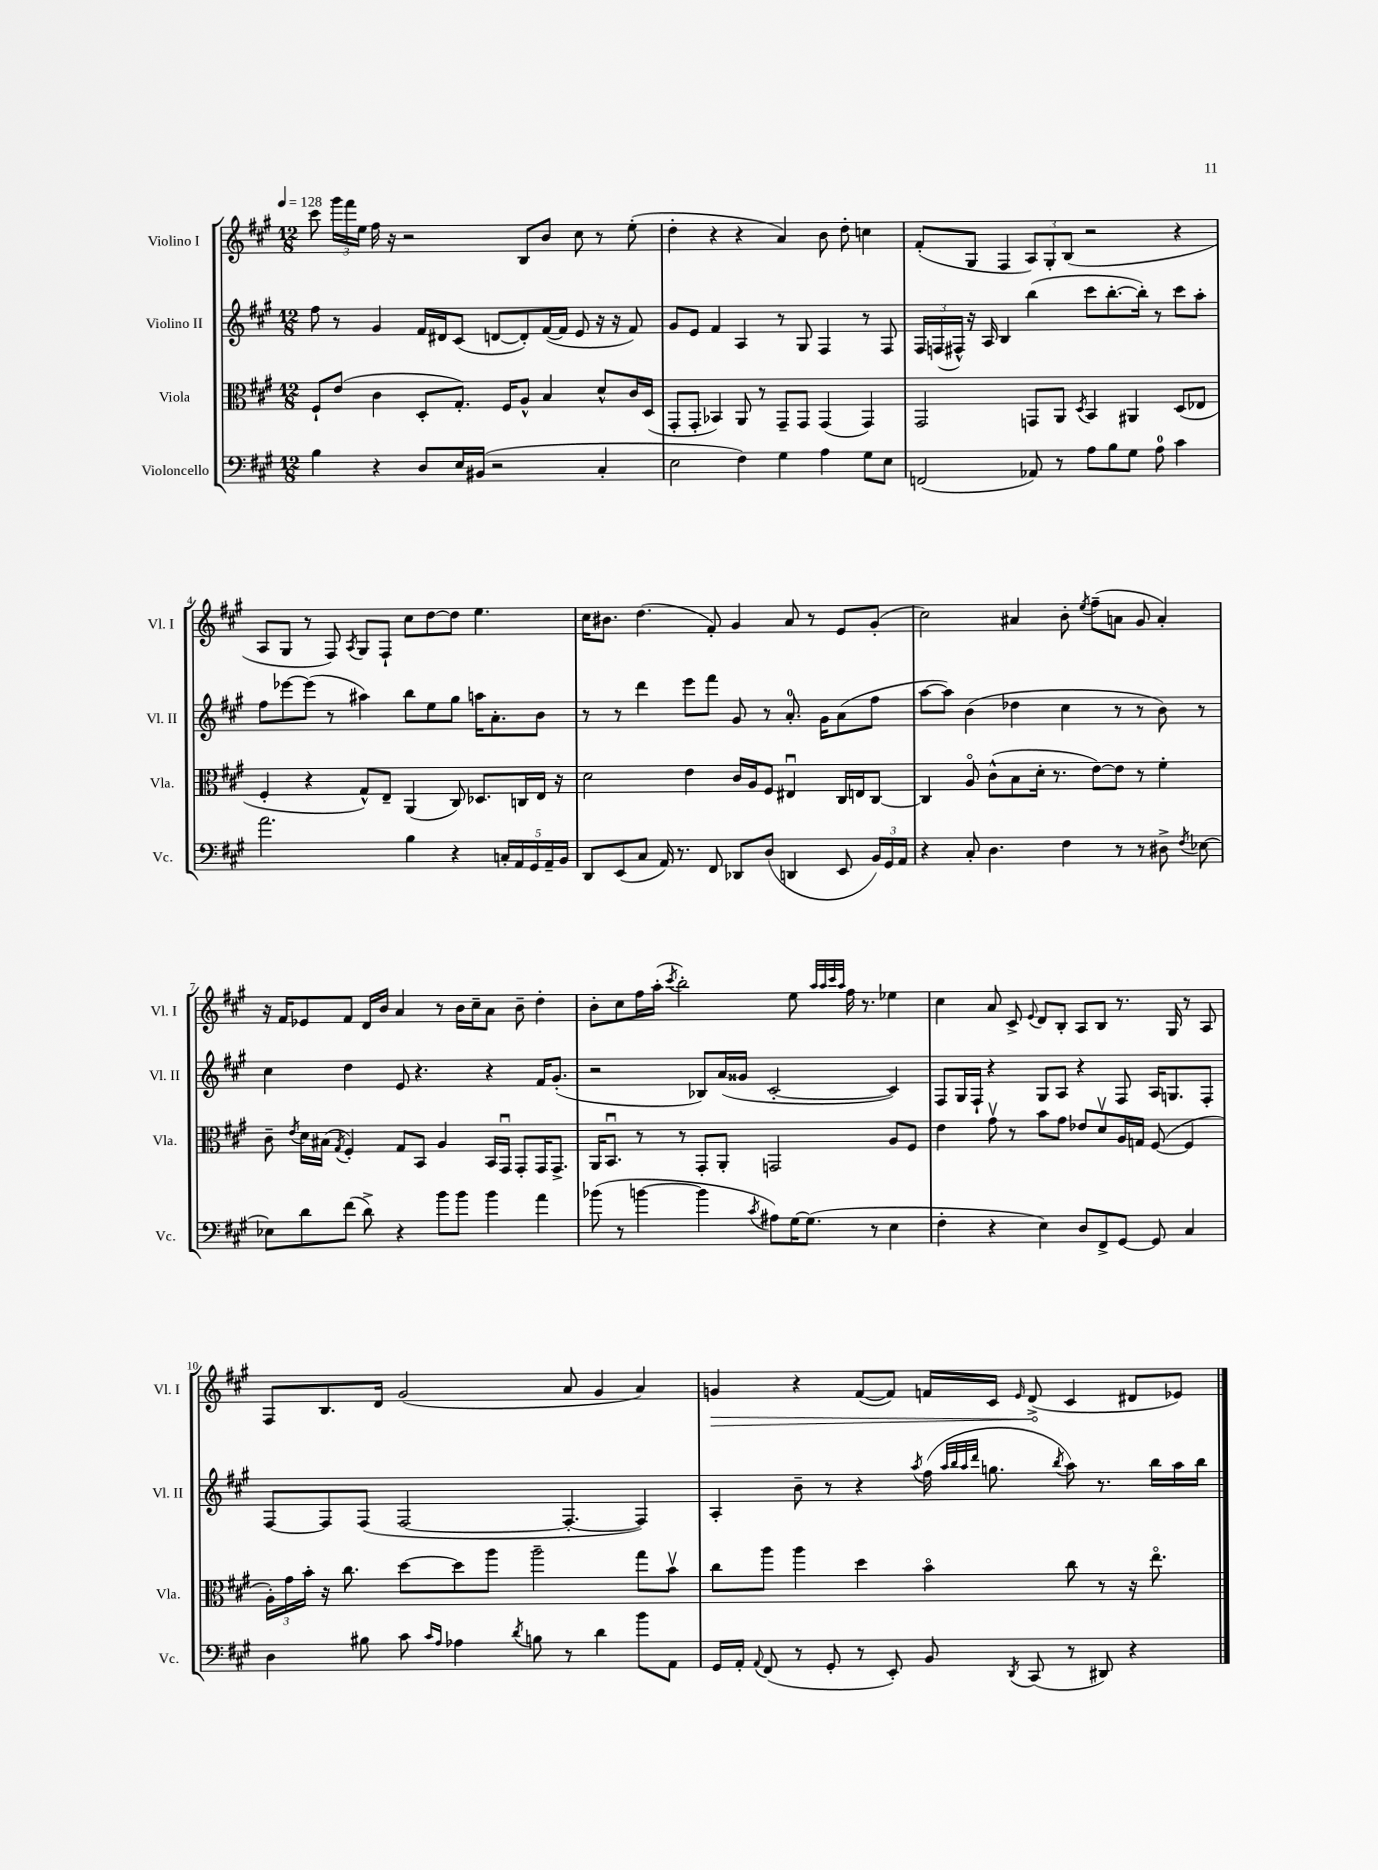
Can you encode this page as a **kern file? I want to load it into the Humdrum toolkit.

**kern	**kern	**kern	**kern	**dynam
*part4	*part3	*part2	*part1	*part1
*staff4	*staff3	*staff2	*staff1	*staff1
*I"Violoncello	*I"Viola	*I"Violino II	*I"Violino I	*
*I'Vc.	*I'Vla.	*I'Vl. II	*I'Vl. I	*
*clefF4	*clefC3	*clefG2	*clefG2	*
*k[f#c#g#]	*k[f#c#g#]	*k[f#c#g#]	*k[f#c#g#]	*
*M12/8	*M12/8	*M12/8	*M12/8	*
*MM128	*MM128	*MM128	*MM128	*
=1	=1	=1	=1	=1
4B\	8F#`/L	8ff#\	8ccc#\	.
.	(8e/J	8r	24ggg#\LL	.
.	.	.	24fff#\	.
.	.	.	24ee\JJ	.
4r	4c#\	4g#/	16ff#\	.
.	.	.	16r	.
.	.	.	2r	.
8D/L	8D'/L	16f#/LL	.	.
.	.	16d#X/J	.	.
16E/L	8.G#'/J)	(8c#/J	.	.
(16BB#X/JJ	.	.	.	.
2r	.	[8dn/L	.	.
.	16F#/KL	.	.	.
.	8A^^/J	8d'/])	8B/L	.
.	4B/	([16f#/L	8b/J	.
.	.	16f#/JJ]	.	.
.	.	8e/	8cc#\	.
4C#'/	8d^^/L	16r	8r	.
.	.	16r	.	.
.	16c#/L	8f#/)	(8ee'\	.
.	(16D/JJ	.	.	.
=2	=2	=2	=2	=2
2E\	8GG#'/L	8g#/L	4dd'\	.
.	8GG#'/J	8e/J	.	.
.	4BB-X/)	4f#/	4r	.
4F#\)	8AA/	4A/	4r	.
.	8r	.	.	.
4G#\	8GG#~/L	8r	4a/)	.
.	8GG#/J	8G#/	.	.
4A\	(4GG#/	4F#/	8b\	.
.	.	.	8dd'\	.
8G#\L	4GG#/)	8r	4ccn\	.
8E\J	.	8F#/	.	.
=3	=3	=3	=3	=3
(2FFn/	2GG#/	24F#/LL	(8f#'/L	.
.	.	(24Fn/	.	.
.	.	24F#X^^/JJ)	.	.
.	.	16r	8G#/J	.
.	.	16A/	.	.
.	.	4B/	4F#/	.
8AA-X/)	8GGn/L	(4bb\	12A/L)	.
.	.	.	12G#'/	.
8r	8AA/J	.	.	.
.	.	.	(12B/J	.
.	8qD/	.	.	.
8A\L	4BB/	8ccc#\L	2r	.
8B\	.	[8.bb'\	.	.
8G#\J	4AA#X/	.	.	.
.	.	16bb'\Jk])	.	.
8A\	.	8r	.	.
4c#\	(8D/L	8ccc#\L	4r	.
.	8E-X/J	8aa'\J	.	.
!!LO:LB:g=z
=4	=4	=4	=4	=4
2.a\	4F#'/	8ff#\L	8A/L	.
.	.	[8eee-X\	8G#/J	.
.	4r	(8eee-\J]	8r	.
.	.	8r	8F#/)	.
.	.	.	8qA/	.
.	8G#^^/L)	4aa#X\)	8G#/L	.
.	8E~/J	.	8F#`/J	.
4B\	(4AA/	8bb\L	8cc#\L	.
.	.	8ee\	[8dd\	.
4r	8C#/)	8gg#\J	8dd\J]	.
.	8.D-X/L	16aan\KL	4.ee\	.
.	.	8.a'\	.	.
20Cn'/LL	.	.	.	.
20AA/	.	.	.	.
.	16Cn/L	.	.	.
20GG#/	.	.	.	.
.	16E/JJ	8b\J	.	.
20AA~/	.	.	.	.
.	16r	.	.	.
20BB/JJ	.	.	.	.
=5	=5	=5	=5	=5
8DD/L	2d\	8r	16cc#\KL	.
.	.	.	8.b#X\J	.
(8EE/	.	8r	.	.
8C#/J	.	4ddd\	(4.dd\	.
16AA/)	.	.	.	.
8.r	.	.	.	.
.	4e\	8eee\L	.	.
8FF#/	.	8fff#\J	8f#'/)	.
8DD-X/L	16c#/LL	8g#/	4g#/	.
.	16A/J	.	.	.
(8D/J	8F#/J	8r	.	.
4DDn/	4E#Xu/	8.a'/	8a/	.
.	.	.	8r	.
.	.	16g#\KL	.	.
8EE/	16C#/LL	(8a\	8e/L	.
.	16En/J	.	.	.
24BB/LL)	[8C#/J	8ff#\J	(8g#'/J	.
24GG#/	.	.	.	.
24AA/JJ	.	.	.	.
=6	=6	=6	=6	=6
4r	4C#/]	[8aa\L	2cc#\)	.
.	.	8aa\J])	.	.
8C#'/	8A/	(4b\	.	.
4.D\	(8c#^^\L	.	.	.
.	8B\	4dd-X\	4a#X/	.
.	16d'\Jk	.	.	.
.	8.r	.	.	.
4F#\	.	4cc#\	8b'\	.
.	.	.	8qee/	.
.	[8e\L)	.	(8ff#~\L	.
8r	8e\J]	8r	8an\J	.
8r	8r	8r	8g#/	.
8D#X^\	4f#'\	8b\)	4a'/)	.
8qF#/	.	.	.	.
[8E-X\	.	8r	.	.
!!LO:LB:g=z
=7	=7	=7	=7	=7
8E-X\L]	8c#~\	4cc#\	16r	.
.	.	.	16f#/KL	.
.	8qe/	.	.	.
8d\	16d\LL	.	8e-X/	.
.	(16B#X\JJ	.	.	.
.	8qG#/	.	.	.
(8f#\J	4F#'/)	4dd\	8f#/J	.
8d^\)	.	.	16d/LL	.
.	.	.	16b/JJ	.
4r	8G#/L	8e/	4a/	.
.	8BB/J	4.r	.	.
8b\L	4A/	.	8r	.
8b\J	.	.	16b\LL	.
.	.	.	16cc#~\J	.
4b\	16BB/LL	4r	8a\J	.
.	16GG#u/JJ	.	.	.
.	8GG#'/L	.	8b~\	.
4a\	16GG#/K	16f#/KL	4dd'\	.
.	8.GG#^/J	(8.g#'/J	.	.
=8	=8	=8	=8	=8
(8b-X\	16AA/KL	2r	8b'\L	.
.	8.BBu/J	.	.	.
8r	.	.	8cc#\	.
[4bn\	8r	.	16ff#\L	.
.	.	.	(16aa'\JJ	.
.	.	.	8qccc#/	.
.	8r	.	2bb'\)	.
4b\]	8GG#'/L	8B-X/L)	.	.
.	8AA'/J	(16a/L	.	.
.	.	16g##X/JJ	.	.
8qc#/	.	.	.	.
8A#X\L)	2GGn/	[2c#'/	.	.
[16G#\K	.	.	8ee\	.
(8.G#\J]	.	.	.	.
.	.	.	32qqaa/LLL	.
.	.	.	32qqaa/	.
.	.	.	32qqccc#/	.
.	.	.	32qqaa/JJJ	.
.	.	.	16ff#\	.
.	.	.	8.r	.
8r	.	.	.	.
4E\	8A/L	4c#/])	4ee-X\	.
.	8F#/J	.	.	.
=9	=9	=9	=9	=9
4F#'\	4e\	8F#/L	4cc#\	.
.	.	16G#/L	.	.
.	.	16F#`/JJ	.	.
4r	8g#v\	4r	8a/	.
.	8r	.	8c#^/	.
.	.	.	8qqe/	.
4E\)	8b\L	8G#/L	8d/L	.
.	8g#\J	8A/J	8B'/J	.
8D/L	8e-X/L	4r	8A/L	.
8FF#^/	8dv/	.	8B/J	.
[8GG#/J	16A/L	8F#/	8.r	.
.	16Gn/JJ	.	.	.
8GG#/]	([8F#/	16A/KL	.	.
.	.	8.Gn/	16G#/	.
4C#/	4F#/]	.	8r	.
.	.	8F#'/J	8A/	.
!!LO:LB:g=z
=10	=10	=10	=10	=10
4D\	24A'\LL)	[8F#/L	8F#/L	.
.	24g#\	.	.	.
.	24b'\JJ	.	.	.
.	16r	8F#/]	8.B/	.
.	8.cc#\	.	.	.
8B#X\	.	(8F#/J	.	.
.	.	.	16d/Jk	.
8c#\	[8dd\L	[2F#/	(2g#/	.
16qqc#/LL	.	.	.	.
16qqA/JJ	.	.	.	.
4A-X\	8dd\]	.	.	.
.	8aa\J	.	.	.
8qd/	.	.	.	.
8Bn\	2aa~\	.	.	.
8r	.	4.F#'/_	8a/	.
4d\	.	.	4g#/	.
8b\L	8gg#\L	4F#/])	4a/)	.
8AA\J	8bv\J	.	.	.
=11	=11	=11	=11	=11
!	!	!	!	!LO:HP:b
16GG#/LL	8cc#\L	4A'/	4gn/	>
16AA'/JJ	.	.	.	.
8qqAA/	.	.	.	.
(8FF#/	8aa\J	.	.	.
8r	4aa\	8b~\	4r	.
8GG#'/	.	8r	.	.
8r	4dd\	4r	([8f#/L	.
8EE'/)	.	.	8f#/J])	.
.	.	8qaa/	.	.
8BB/	4b\	(16ff#\	16fn/LL	.
.	.	32qqaa/LLL	.	.
.	.	32qqbb/	.	.
.	.	32qqaa/	.	.
.	.	32qqddd/JJJ	.	.
.	.	8.ggn\	16c#/JJ	.
8qDD/	.	.	16qqe/	.
(8CC#/	.	.	(8d^/	.
.	.	8qbb/	.	.
8r	8cc#\	8aa\)	4c#/	]
8DD#X/)	8r	8.r	.	.
4r	16r	.	8d#X/L	.
.	8.ee\	16bb\LL	.	.
.	.	16aa\	8e-X/J)	.
.	.	16bb\JJ	.	.
==	==	==	==	==
*-	*-	*-	*-	*-
